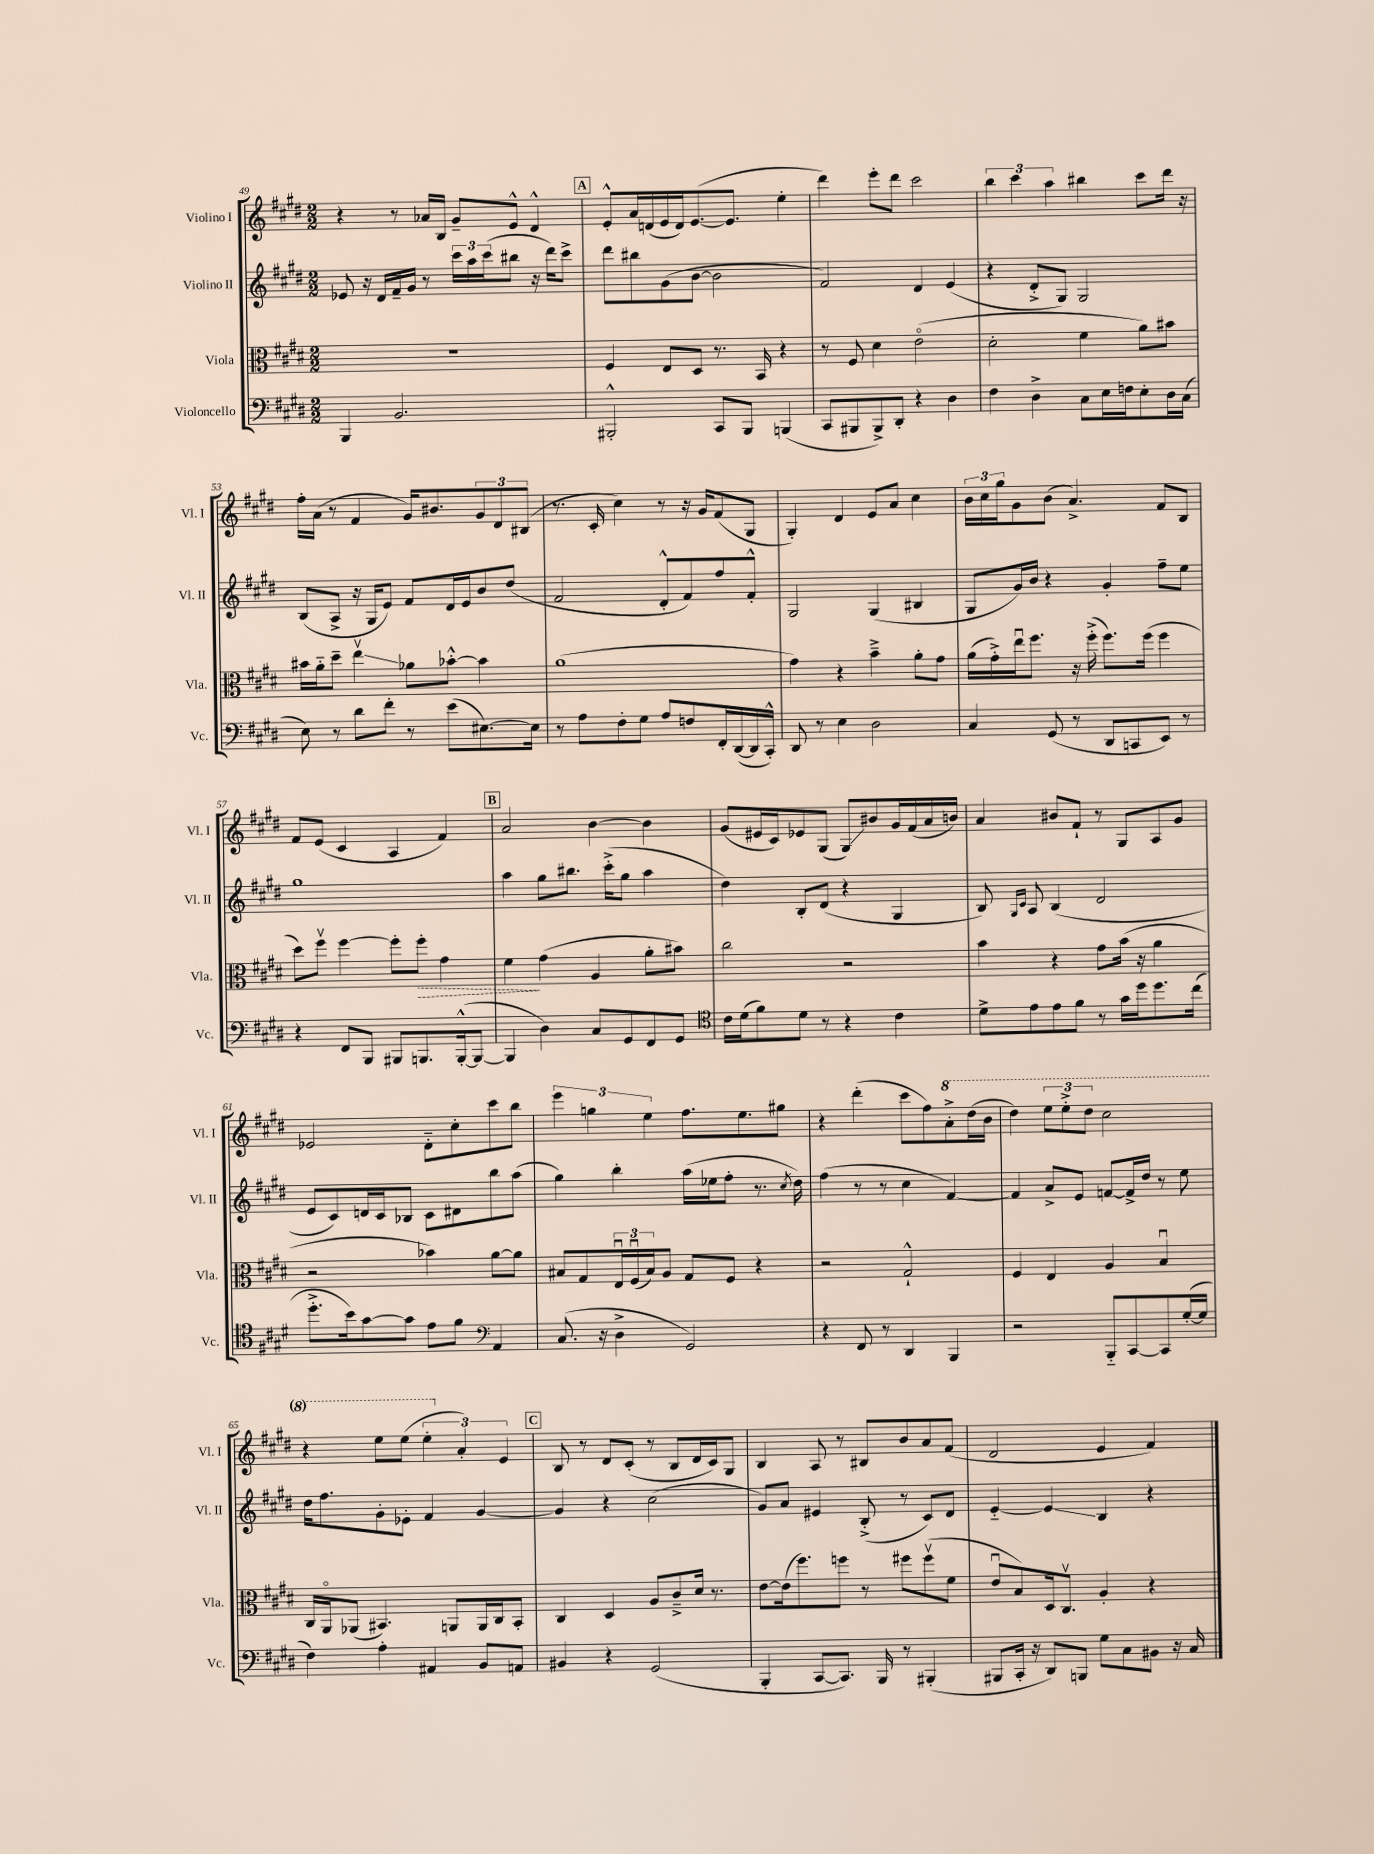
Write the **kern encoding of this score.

**kern	**kern	**kern	**kern
*staff4	*staff3	*staff2	*staff1
*clefF4	*clefC3	*clefG2	*clefG2
*k[f#c#g#d#]	*k[f#c#g#d#]	*k[f#c#g#d#]	*k[f#c#g#d#]
*M2/2	*M2/2	*M2/2	*M2/2
4BBB	1r	8e-	4r
.	.	16r	.
.	.	16d#	.
2.BB	.	16f#~	8r
.	.	16g#	.
.	.	8r	16a-
.	.	.	16B
.	.	24ccc#	8g#~
.	.	24aa	.
.	.	(24ccc#	.
.	.	8bb#	8e^^
.	.	16r	4d#^^
.	.	16ddd#)	.
.	.	8ccc#^	.
=	=	=	=
2BBB#'^^	4F#	8ddd#	8e'^^
.	.	8bb#	16a
.	.	.	(16d
.	8E	(8g#	16e
.	.	.	16d)
.	8D#	[8b	([8.e
8CC#	8.r	2b]	.
.	.	.	8.e]
8BBB#	.	.	.
.	16BB	.	.
(4BBB	4r	.	4ee'
=	=	=	=
8CC#	8r	2f#)	4ddd#)
8BBB#	8F#	.	.
8BBB#^)	4d#	.	8eee'
8DD#'	.	.	8ddd#
4r	(2eo	4d#	2ccc#
4D#	.	(4e	.
=	=	=	=
4F#	2d#'	4r	6bb
.	.	.	6ccc#
4D#^	.	8d#'^	.
.	.	.	6aa
.	.	8G#)	.
8C#	4f#	2G#	4bb#
16E	.	.	.
16F	.	.	.
8E'	8a)	.	8ccc#
16D#	8b#	.	16ddd#
(16C#	.	.	16r
=	=	=	=
8E)	16b#	(8B	16ff#'
.	16a'~	.	(16a
8r	8dd#~	8A^	8r
8d#	4eev	16r	4f#
.	.	16G#	.
8f#'	.	8e)	.
8r	8a-	8f#	16g#)
.	.	.	8.b#
(8e	[8b-'^^	16d#	.
.	.	16e	.
[8.E#)	4b-]	8b	12g#
.	.	.	12d#
.	.	(8dd#	.
.	.	.	(12B#
16E#]	.	.	.
=	=	=	=
8r	(1a	2f#	8.r
8A	.	.	.
.	.	.	16c#'
8F#'	.	.	4cc#)
8G#	.	.	.
8A	.	8d#'^^	8r
8F	.	8f#)	16r
.	.	.	16g#
16FF#'	.	8ff#	(8f#
([16DD#	.	.	.
16DD#]	.	8f#'^^	8G#
16CC#'^^)	.	.	.
=	=	=	=
8DD#	4g#)	2G#	4G#')
8r	.	.	.
4E	4r	.	4d#
2D#	4b~^	(4G#	8e
.	.	.	8a
.	8a'	4B#	4cc#
.	8g#	.	.
=	=	=	=
4C#	(16a	8G#	24b
.	.	.	24cc#
.	16g#'^)	.	.
.	.	.	24gg#
.	16eeu	16g#)	8g#
.	8.ff#	16b	.
(8GG#	.	4r	(8b
8r	16r	.	4.a^)
.	(16ff#'^	.	.
8DD#	8.ff#)	4g#'	.
8CC	.	.	.
.	(16ff#	.	.
8EE)	4ff#	8ff#~	8f#
8r	.	8ee	8B
=	=	=	=
4r	8dd#)	1gg#	8f#
.	8ff#v	.	(8e
8FF#	[4ff#	.	4c#
8BBB	.	.	.
8BBB#	8ff#']	.	4A
8.BBB	8ff#'	.	.
.	4g#	.	4f#)
([16BBB'^^	.	.	.
8BBB_	.	.	.
=	=	=	=
4BBB]	4f#	4aa	2a
4D#)	(4g#	8gg#	.
.	.	8.bb#	.
8C#	4A	.	[4b
.	.	(16ccc#'^	.
8GG#	.	8gg#	.
8FF#	8a'	4aa	4b]
8GG#	8b#)	.	.
=	=	=	=
*clefC4	*	*	*
16c#	2cc#	4dd#)	(8g#
(16d#	.	.	.
8f#)	.	.	16e#
.	.	.	16c#)
8d#	.	8B'	8e-
8r	.	(8d#	(8G#
4r	2r	4r	8G#)
.	.	.	8b#
4c#	.	4G#	16g#
.	.	.	(16f#
.	.	.	16a
.	.	.	16b)
=	=	=	=
8d#^	4b	8B)	4a
.	.	16qqG#	.
.	.	16qqc#	.
8e	.	8A	.
8e	4r	(4B	8b#
8f#	.	.	8f#`
8r	8g#	2d#	8r
16g#	(16b	.	8G#
16dd#	16r	.	.
8.dd#	4a	.	8A
.	.	.	8g#
(16cc#	.	.	.
=	=	=	=
8.dd#'^	2r	8e	2e-
.	.	8c#)	.
16b)	.	.	.
[8g#	.	16d	.
.	.	16c#	.
8g#]	.	8B-	.
8e	4b-)	8c#	8d#'~
8f#	.	8d#	8cc#'
*clefF4	*	*	*
4AA	[8a	8bb	8ccc#
.	8a]	(8aa	8bb
=	=	=	=
(8.C#	8B#	4gg#)	6eee
.	8G#	.	.
.	.	.	6gg
16r	.	.	.
4D#^	24Eu	4bb'	.
.	(24F#u	.	.
.	24B#)	.	6ee
.	8A	.	.
2GG#)	8G#	(16aa	8.ff#
.	.	16ee-	.
.	8F#	8ff#'	.
.	.	.	8.ee
.	4r	8.r	.
.	.	.	8gg#
.	.	8qcc#	.
.	.	16dd#)	.
=	=	=	=
4r	2r	(4ff#	4r
8FF#	.	8r	(4ddd#'
8r	.	8r	.
4DD#	2G#`^^	4cc#	8ccc#
.	.	.	8ff#)
4BBB	.	[4f#)	8aa'^
.	.	.	(16ddd#
.	.	.	16bb
=	=	=	=
2r	4F#	4f#]	4ddd#)
.	4E	8a^	12eee
.	.	.	12eee'^
.	.	8e	.
.	.	.	12ddd#
8BBB'~	4A	[8f	2ccc#
[8CC#	.	16f^]	.
.	.	16dd#	.
8CC#]	4Bu	8r	.
([16G#'	.	8ee	.
16G#]	.	.	.
=	=	=	=
4F#)	16C#	16dd#	4r
.	16AAo	8.ff#	.
.	(8AA-	.	.
4A'	4.BB#)	8g#'	8eee
.	.	8e-'	(8eee
4AA#	.	4f#	6eee'
.	8AA	.	.
.	.	.	6a')
8BB	16AA	[4g#	.
.	16C#	.	.
.	.	.	6e
8AA	8BB#'	.	.
=	=	=	=
4BB#	4C#	4g#]	8B
.	.	.	8r
4r	4D#	4r	8d#
.	.	.	(8c#'
(2GG#	8A	(2cc#	8r
.	8c#~^	.	8B
.	16d#	.	16d#
.	8.r	.	16c#)
.	.	.	8G#
=	=	=	=
4BBB'	[8e	8g#)	4B
.	(16e]	8a	.
.	8.ff#)	.	.
[8CC#	.	4e#	8A
8.CC#])	8ff	.	8r
.	8r	(8B'^	8B#
16BBB	.	.	.
8r	8ff#	8r	8b
(4BBB#'	(8ff#v	8c#)	8a
.	8f#	8d#	(8f#
=	=	=	=
8BBB#	8eu	[4e'~	2d#
16CC#'	8B)	.	.
16r	.	.	.
8DD#)	16D#	4e]	.
.	8.C#v	.	.
8BBB	.	.	.
8G#	4A'	4B	4e
8C#	.	.	.
8BB#	4r	4r	4f#)
16r	.	.	.
16C#	.	.	.
==	==	==	==
*-	*-	*-	*-
